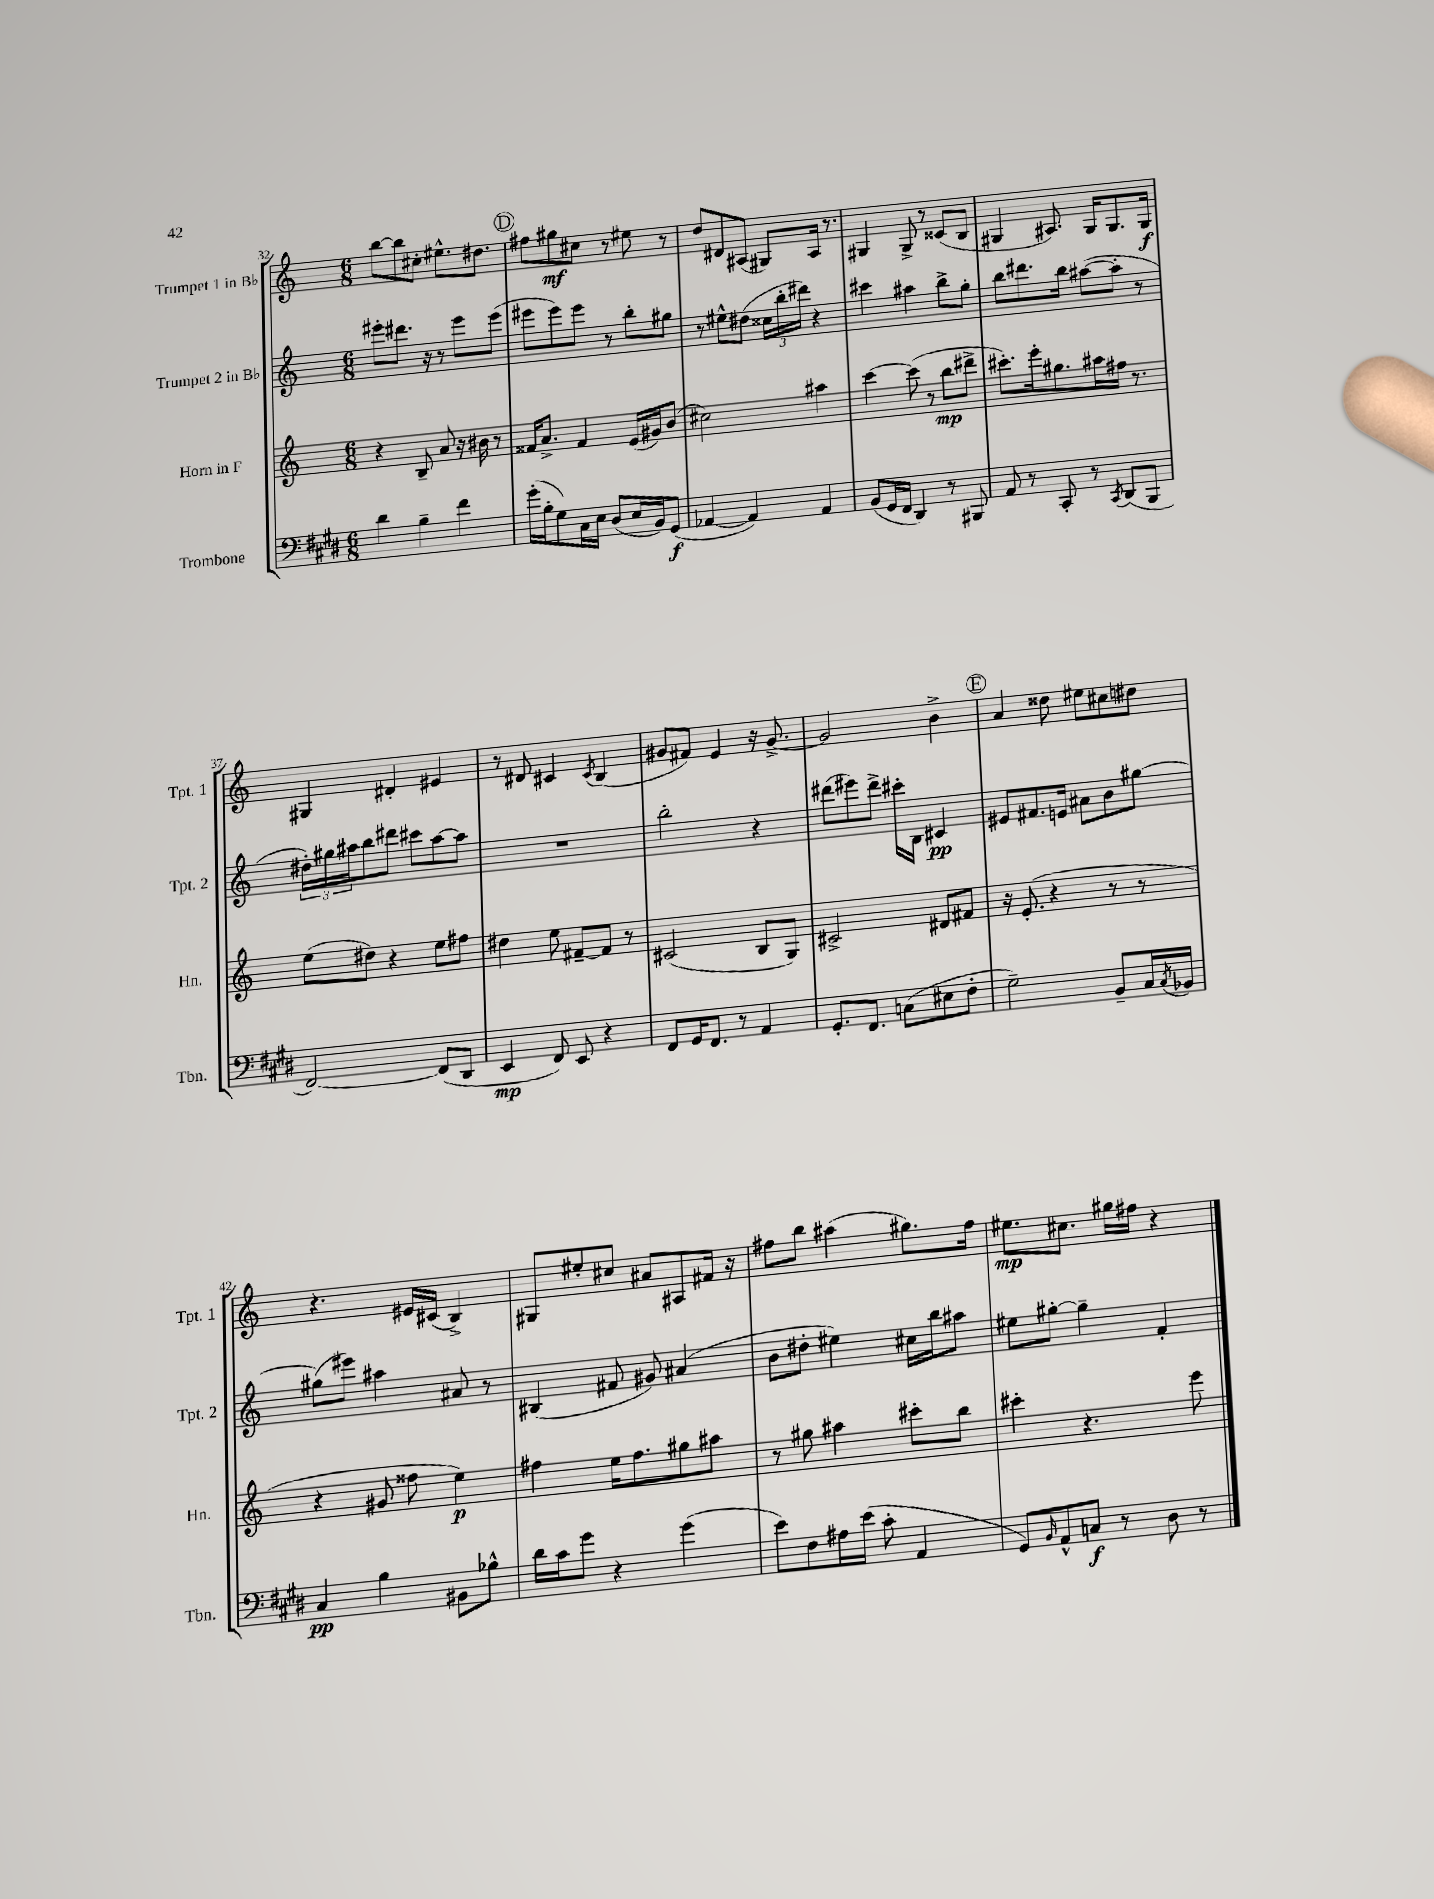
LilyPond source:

<<
\new StaffGroup <<
\new Staff = "s0" \with { instrumentName = "Trumpet 1 in Bb" shortInstrumentName = "Tpt. 1" } {
    \clef treble \key c \major \numericTimeSignature \time 6/8
    b''8~ b''8 cis''8-. eis''8.-^ dis''8. |
    \mark \markup { \circle "D" } fis''8 gis''8\mf cis''8 r8 eis''8 r8 |
    d''8 dis'8 ais8( gis8) ais16 r8. |
    gis4 gis8-> r8 cisis'8( b8 |
    gis4 ais8.) gis16 gis8. gis16\f |
    gis4 dis'4-. eis'4 |
    r8 dis'8 cis'4 \acciaccatura { cis'8 } b4( |
    gis'8 fis'8) e'4 r16 gis'8.~-> |
    gis'2 b'4-> |
    \mark \markup { \circle "E" } a'4 disis''8 eis''8 cis''8 dis''8 |
    r4. eis'16 cis'16( b4->) |
    gis8 eis''8-. cis''8 ais'8 ais8 fis'16 r16 |
    fis''8 b''8 ais''4( gis''8.) fis''16 |
    eis''8.\mp cis''8. gis''16 fis''16 r4 \bar "|." |
}
\new Staff = "s1" \with { instrumentName = "Trumpet 2 in Bb" shortInstrumentName = "Tpt. 2" } {
    \clef treble \key c \major \numericTimeSignature \time 6/8
    eis'''8-. dis'''8. r16 r8 eis'''8 eis'''8( |
    \mark \markup { \circle "D" } eis'''8 eis'''8) eis'''8 r8 b''8-. gis''8 |
    r8 eis''8-^ dis''8( \tuplet 3/2 { cisis''16 b''16-. dis'''16) } r4 |
    cis'''4 ais''4 b''8-> g''8-. |
    b''8 dis'''8. b''16 ais''8~( ais''8-. r8 |
    \tuplet 3/2 { dis''16-.) gis''16 ais''16 } b''8 dis'''8 cis'''8 ais''8~ ais''8 |
    R2. |
    b''2-. r4 |
    dis'''8( eis'''8) dis'''8-> cis'''16-. b16 cis'4\pp |
    \mark \markup { \circle "E" } eis'8 fis'8. e'16 ais'8 b'8 gis''8~ |
    gis''8( eis'''8) ais''4 ais'8 r8 |
    bis4( fis'8 gis'8) ais'4( |
    b'8 dis''8-. eis''4) cis''16 b''16 ais''8 |
    eis''8 gis''8~-. gis''4-- f'4-. \bar "|." |
}
\new Staff = "s2" \with { instrumentName = "Horn in F" shortInstrumentName = "Hn." } {
    \clef treble \key c \major \numericTimeSignature \time 6/8
    r4 b8-- a'8 r16 bis'16 r8 |
    \mark \markup { \circle "D" } fisis'16 a'8.-> fisis'4 e'16( gis'16) b'8( |
    cis''2) ais''4 |
    c'''4~ c'''8( r8 b''8\mp dis'''8-> |
    cis'''8.-.) e'''16-. gis''8. ais''16 fis''16 r8. |
    e''8( dis''8) r4 e''8 fis''8 |
    dis''4 e''8 fis'8~-- fis'8 r8 |
    cis'2( b8 g8) |
    cis'2-> dis'8 fis'8 |
    \mark \markup { \circle "E" } r16 e'8.-.( r4 r8 r8 |
    r4 gis'8 fisis''8 e''4\p) |
    fis''4 e''16 fis''8. gis''8 ais''8 |
    r8 gis''8 ais''4 cis'''8-. b''8 |
    cis'''4-. r4. e'''8 \bar "|." |
}
\new Staff = "s3" \with { instrumentName = "Trombone" shortInstrumentName = "Tbn." } {
    \clef bass \key e \major \numericTimeSignature \time 6/8
    dis'4 b4-- fis'4 |
    \mark \markup { \circle "D" } gis'16-.( b16-. gis8) cis16 e16 dis8( e16 b,16) gis,8\f( |
    aes,4~ aes,4) aes,4 |
    b,8( gis,16 fis,16 dis,4) r8 bis,,8 |
    a,8 r8 cis,8-. r8 \acciaccatura { cis,8 } dis,8( b,,8 |
    fis,2~) fis,8( dis,8 |
    e,4\mp fis,8) e,8 r4 |
    fis,8 gis,16 fis,8. r8 a,4 |
    gis,8.-. fis,8. c8( eis8 fis8-. |
    \mark \markup { \circle "E" } gis2--) b,8-- cis16 \acciaccatura { cis8 } bes,16 |
    cis4\pp b4 bis,8 bes8-^ |
    dis'16 cis'16 gis'8 r4 gis'4( |
    e'8) fis8 ais16 e'16( cis'8-. a,4 |
    gis,8) \grace { b,16 } a,8-^ c8\f r8 dis8 r8 \bar "|." |
}
>>
>>
\layout { \context { \Score currentBarNumber = #32 } }
